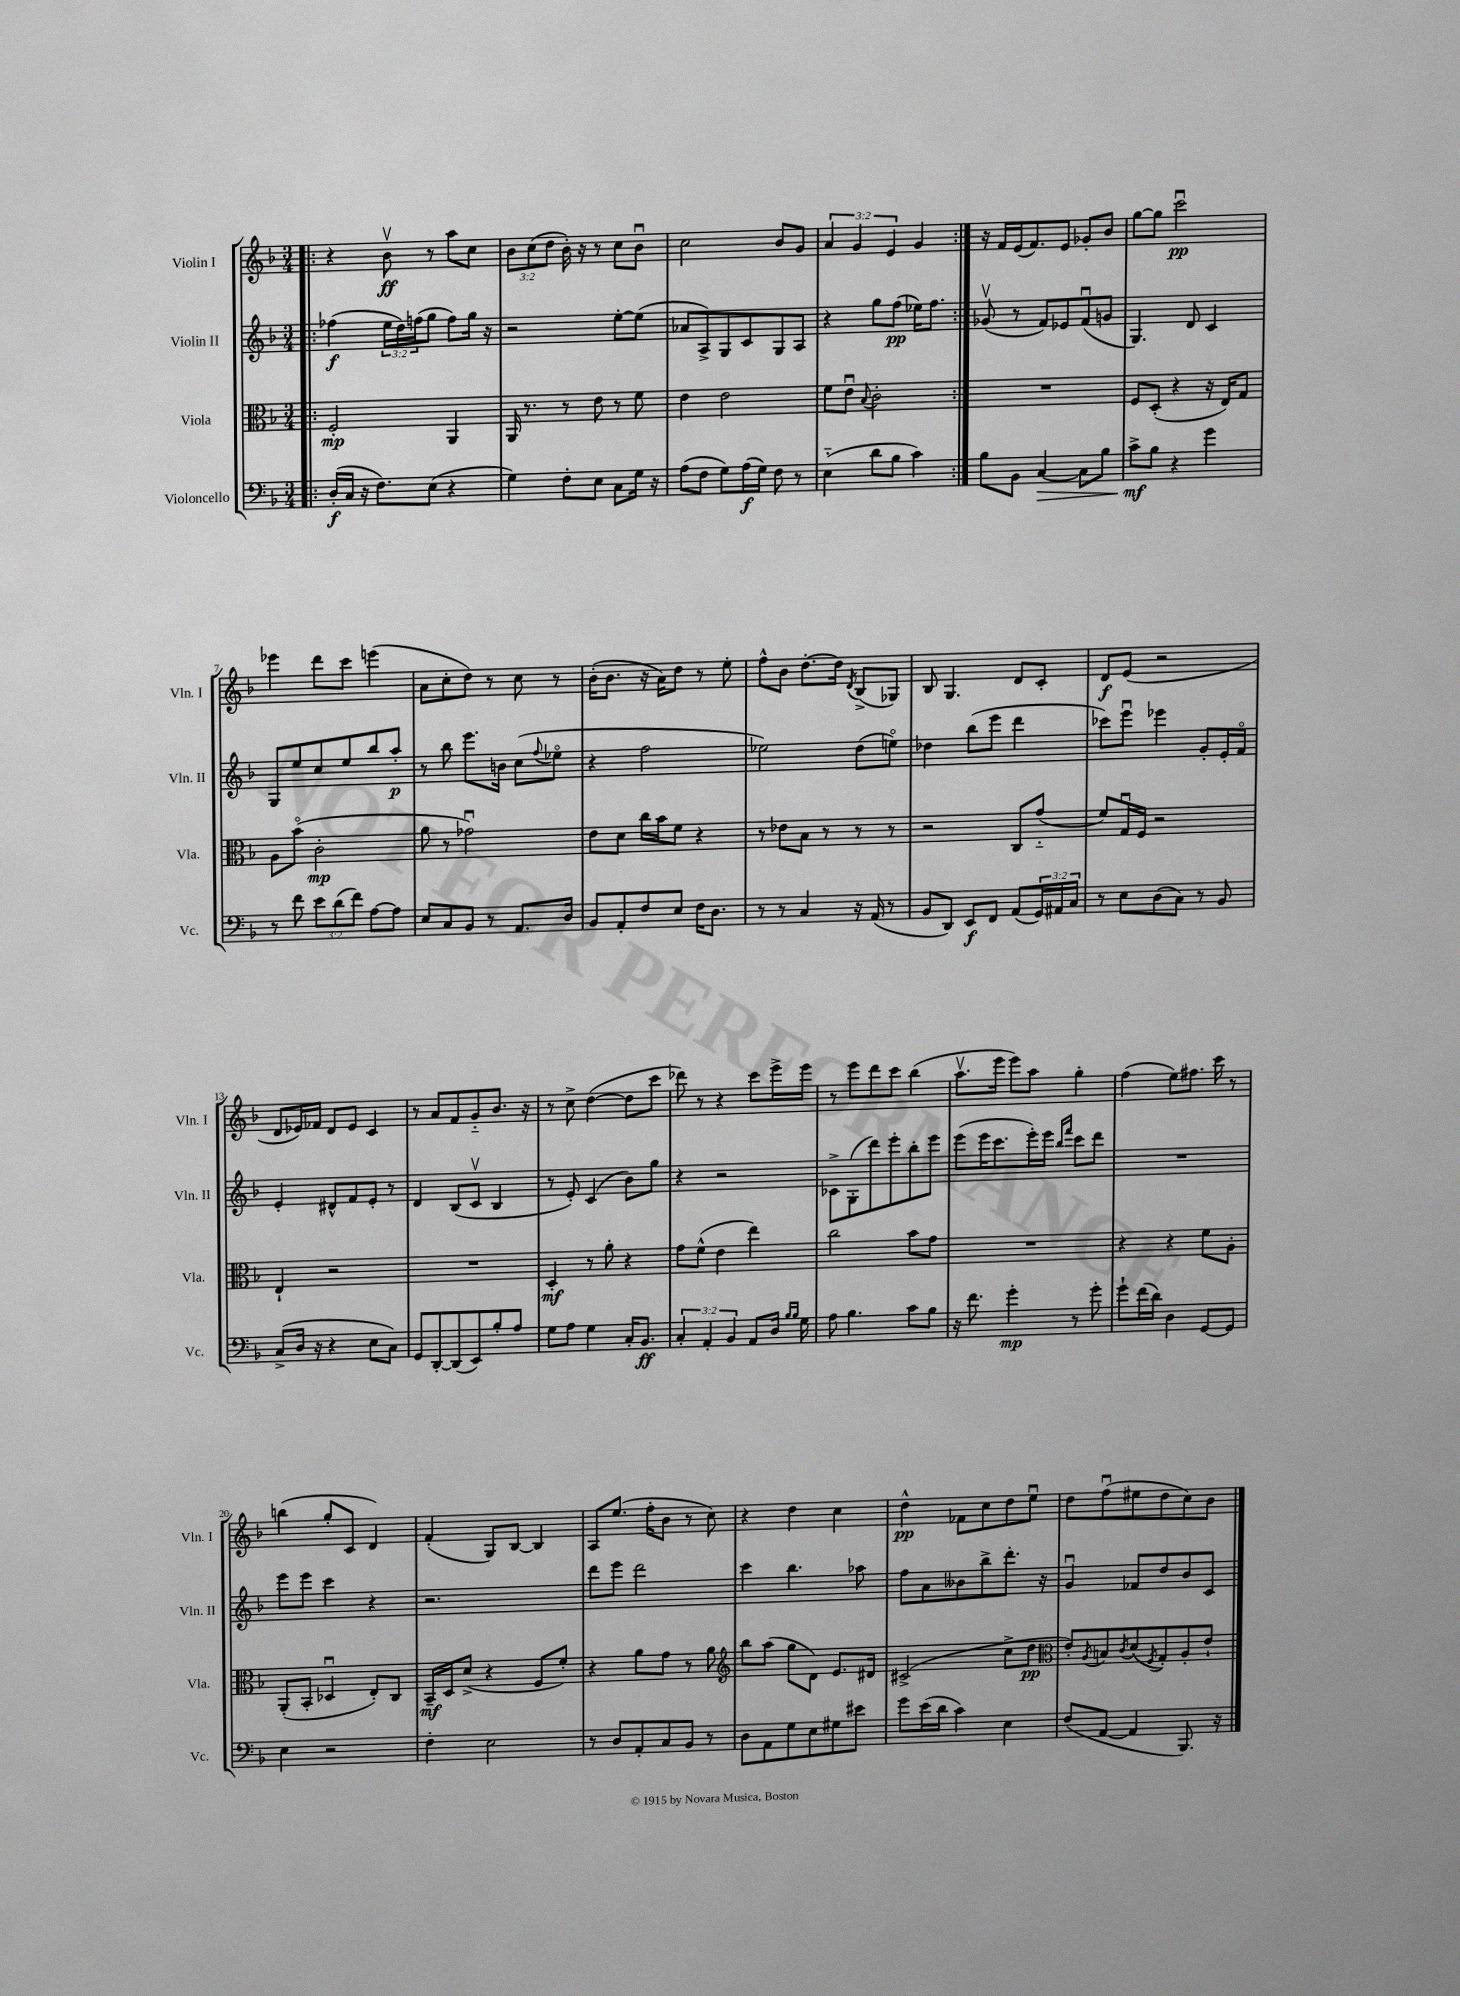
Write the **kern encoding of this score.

**kern	**kern	**kern	**kern
*staff4	*staff3	*staff2	*staff1
*clefF4	*clefC3	*clefG2	*clefG2
*k[b-]	*k[b-]	*k[b-]	*k[b-]
*M3/4	*M3/4	*M3/4	*M3/4
=!|:	=!|:	=!|:	=!|:
(16D'	2F'	(4ff-	4r
16C	.	.	.
16r	.	.	.
8.F)	.	.	.
.	.	24ee	8b-v
.	.	24dd)	.
.	.	(24ff	.
(8E	.	8gg	8r
4r	4AA	8ff)	8aa
.	.	16gg	8cc
.	.	16r	.
=	=	=	=
4G)	16AA	2r	12b-
.	8.r	.	.
.	.	.	(12cc
.	.	.	12dd
8F'	8r	.	16b-')
.	.	.	16r
8E	8e	.	8r
8C	8r	[8ee'	8cc
16G	8f	(8ee]	8b-u
16r	.	.	.
=	=	=	=
(8A	4e	8a-	2cc
8F	.	8A^)	.
8G)	2e	8G	.
(16A	.	8c	.
16G)	.	.	.
8F	.	8G	8b-
8r	.	8A	8g
=	=	=	=
(4E'~	8f	4r	6a
.	8eu	.	.
.	.	.	6g
.	8qqB-	.	.
8d	2c'	8gg	.
.	.	.	6e
8B-	.	(8ff	.
4c)	.	16ee-)	4g
.	.	8.ff	.
=:|!	=:|!	=:|!	=:|!
8B-	2.r	(8g-v	16r
.	.	.	16f
8BB-	.	8r	(16e
.	.	.	8.f)
[4C	.	8f)	.
.	.	8e-	8e
8C]	.	(8fu	8g-'
8B-	.	8g	8b-
=	=	=	=
8c^	8F	4.G)	[8gg
8B-	(8D'	.	8gg]
4r	4r	.	2cccu
.	.	8d	.
4g	16r	4c	.
.	16E)	.	.
.	8G	.	.
=	=	=	=
8r	8A	8G	4eee-
8f	(8b-o	8ee	.
12e	2c'	8cc	8ddd
(12d	.	.	.
.	.	8ee	8ccc
12f)	.	.	.
[8A	.	8bb-	(4eee
8A]	.	8aa'	.
=	=	=	=
8E	8a	8r	8a
8C	8r	8bb-	8cc'
8BB-	2g-u)	8.eee	8dd)
8r	.	.	8r
.	.	16b	.
8.AA	.	(8cc	8cc
.	.	8qqff	.
.	.	8ee-o	8r
16D	.	.	.
=	=	=	=
8BB-	8e	4r	(16b-'
.	.	.	8.b-
8AA'	8d	.	.
8F	16cc	2ff	16r
.	16b-	.	16a)
8E	8f	.	8dd
16F	4r	.	8r
8.D	.	.	.
.	.	.	8ee'
=	=	=	=
8r	8r	2ee-)	8ff^^
8r	8e-	.	8b-
4C	8B-	.	[8.dd'
.	8r	.	.
.	.	.	16dd]
.	.	.	8qd
16r	8r	(8dd	(8B-^
(16AA	.	.	.
8r	8r	8eeo)	8G-)
=	=	=	=
8BB-	2r	4dd-	8B-
8DD)	.	.	4.G
8EE	.	(8bb-	.
8FF	.	8eee	.
(8AA	8C	4ddd	8d
24GG)	(8g'~	.	8c'
24AA#	.	.	.
24C	.	.	.
=	=	=	=
8r	8f)	8ccc-)	8d
8E	16Gu	8eeeu	(8e
.	16F	.	.
(8D	2r	4eee-	2r
8C)	.	.	.
8r	.	8g'	.
8BB-	.	16e'	.
.	.	16fo	.
=	=	=	=
(8C^	4E`	4e'	8d
16D	.	.	16e-)
16r	.	.	16f-
4r	2r	8d#^^	8d
.	.	8f	8e-
8E	.	8e'	4c
8C)	.	8r	.
=	=	=	=
8GG	2.r	4d	8r
[8DD'	.	.	8a
(8DD]	.	(8B-	8f
8EE)	.	8cv	8g'~
8B-'	.	4B-	8.b-
8A	.	.	.
.	.	.	16r
=	=	=	=
8G	4D'	8r	8r
8A	.	8e')	8cc^
4G	8r	(4c	([4dd
.	8a'	.	.
16C'	4r	8b-)	8dd]
8.BB-	.	.	.
.	.	8gg	8ccc
=	=	=	=
6C'	8g	4r	8ddd-)
.	(8f^^	.	8r
6AA'	.	.	.
.	4e	2r	4r
6BB-	.	.	.
8AA	4ee)	.	8ccc
16D	.	.	16eee^
16qqB-	.	.	.
16qqB-	.	.	.
16G	.	.	16eee
=	=	=	=
8A	2cc	8c-^	8r
4.B-	.	(8G'	8eee
.	.	8ddd)	8ddd
.	.	8eee'	8ccc
8c	8b-	8bb-'	(4bb-
8B-	8g	8eee	.
=	=	=	=
16r	2.r	(8eee	8.aav
8.f	.	.	.
.	.	16eee	.
.	.	8.ccc	16eee
4g'	.	.	8eee)
.	.	16eee')	8aa
.	.	16eee	.
.	.	16qqbb-	.
.	.	16qqfff	.
8r	.	8ccc	4gg'
8g'	.	8ddd	.
=	=	=	=
8g`	4r	2.r	(4ff
(16f	.	.	.
16d)	.	.	.
4D	4r	.	8ee)
.	.	.	8.ff#
[8GG	8f	.	.
.	.	.	16ccc
8GG]	8A'	.	8r
=	=	=	=
4E	(8AA'	8eee	(4bb
.	8BB-'	8eee	.
2r	4D-u	4ccc	8gg'
.	.	.	8c
.	8E')	4r	4d)
.	8C	.	.
=	=	=	=
4F'	16BB-~	2.r	(4f'
.	16D	.	.
.	(8d^	.	.
2E	4r	.	8G)
.	.	.	[8B-
.	8F	.	4B-]
.	8f')	.	.
=	=	=	=
8r	4r	8ddd	8A
8D	.	8eee	(8.ee
8AA'	8a	2ddd	.
.	.	.	16ff'
8C	8g	.	8b-
8BB-	8r	.	8r
8r	8a	.	8cc)
=	=	=	=
*	*clefG2	*	*
8D	8bb-	4ccc	4r
8AA	(8aa	.	.
8G	8gg	4.bb-	4dd
8E	8d)	.	.
8G#	8.e	.	4cc
8e#	.	8aa-	.
.	16d#	.	.
=	=	=	=
8g	(2c#^	8ff	4dd^^
(16e	.	8a	.
16d	.	.	.
4c)	.	8b--	8f-
.	.	8bb-^	8cc
4E	8cc^	8.ddd'	8dd
.	8dd	.	8eeu
.	.	16r	.
=	=	=	=
*	*clefC3	*	*
(8F	8e')	4gu	8dd
.	8qA	.	.
[8AA	8B	.	(8ffu
.	8qc	.	.
4AA]	(8d	8f-	8ee#
.	8qF	.	.
.	8G')	8dd	8dd
8.BBB-)	8A'	8b-	8cc)
.	8e`	8c	8b-
16r	.	.	.
==	==	==	==
*-	*-	*-	*-
